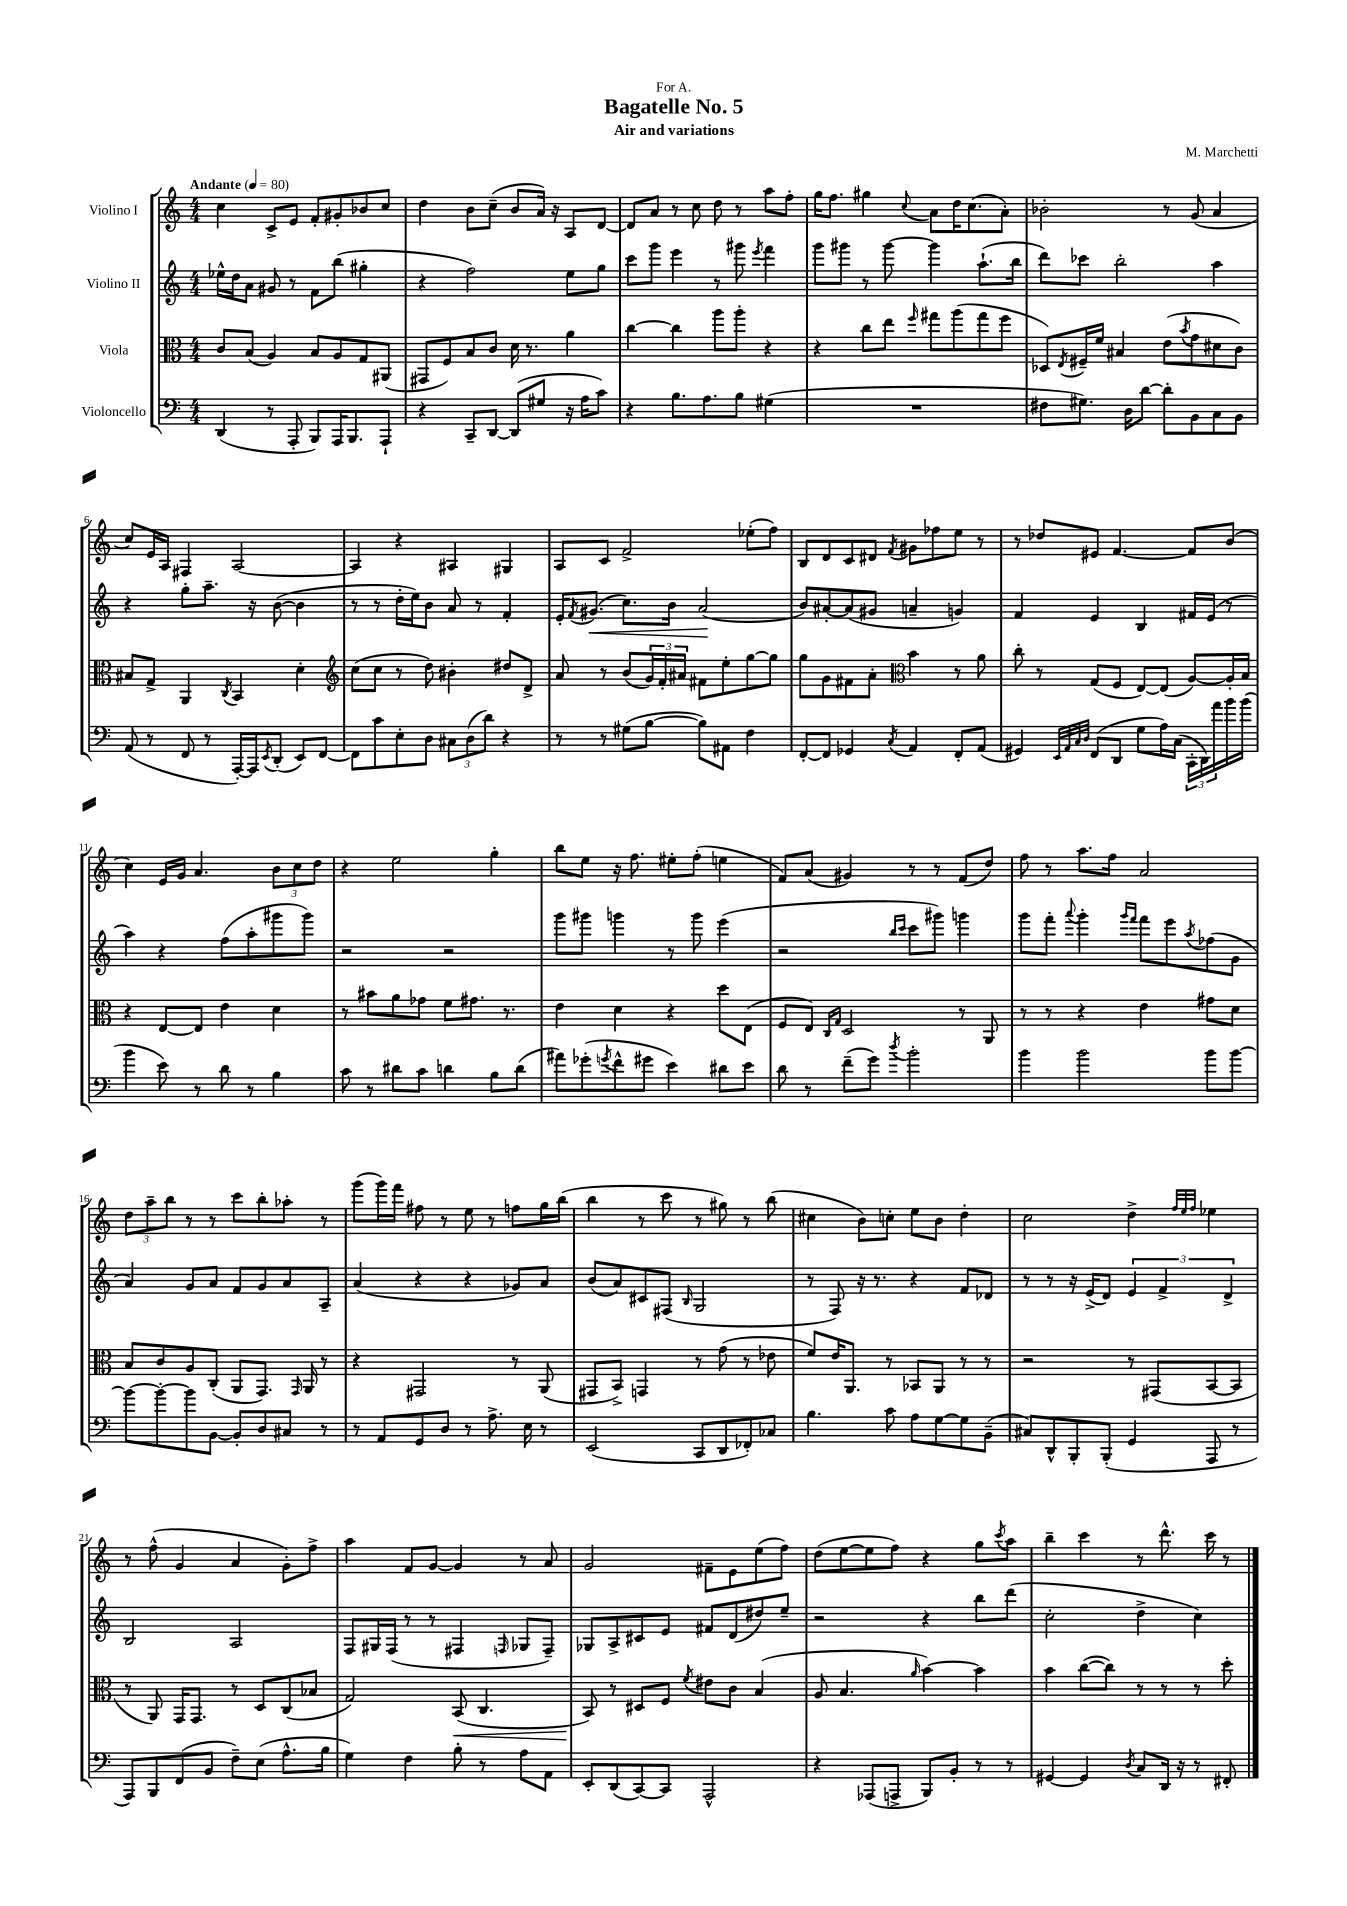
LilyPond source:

\header { title = "Bagatelle No. 5" composer = "M. Marchetti" subtitle = "Air and variations" dedication = "For A." }
<<
\new StaffGroup <<
\new Staff = "s0" \with { instrumentName = "Violino I" } {
    \clef treble \key c \major \numericTimeSignature \time 4/4 \tempo "Andante" 4 = 80
    c''4 c'8-> e'8 f'8-. gis'8-. bes'8 c''8 |
    d''4 b'8 c''8--( b'8 a'16) r16 a8 d'8~ |
    d'8 a'8 r8 c''8 d''8 r8 a''8 f''8-. |
    g''16 f''8. gis''4 \appoggiatura { c''8 } a'8 d''16 c''8.( a'8-.) |
    bes'2-. r8 g'8( a'4 |
    c''8) e'16 a16 fis4 a2~ |
    a4 r4 ais4 gis4 |
    a8 c'8 f'2-> ees''8-.( f''8) |
    b8 d'8 c'8 dis'8 \acciaccatura { f'8 } gis'8 fes''8 e''8 r8 |
    r8 des''8 eis'8 f'4.~ f'8 b'8( |
    c''4) e'16 g'16 a'4. \tuplet 3/2 { b'8 c''8 d''8 } |
    r4 e''2 g''4-. |
    b''8 e''8 r16 f''8. eis''8-. f''8-.( e''4 |
    f'8) a'8( gis'4) r8 r8 f'8( d''8) |
    f''8 r8 a''8. f''16 a'2 |
    \tuplet 3/2 { d''8 a''8-- b''8 } r8 r8 c'''8 b''8-. aes''8-. r8 |
    g'''8( g'''16) f'''16 fis''8 r8 e''8 r8 f''8 g''16 b''16( |
    b''4 r8 c'''8 r8 gis''8) r8 b''8( |
    cis''4 b'8) c''8-. e''8 b'8 d''4-. |
    c''2 d''4-> \grace { f''32 e''32 f''32 } ees''4 |
    r8 f''8-^( g'4 a'4 g'8-.) f''8-> |
    a''4 f'8 g'8~ g'4 r8 a'8 |
    g'2 fis'8-- e'8 e''8( f''8) |
    d''8( e''8~ e''8 f''8) r4 g''8 \acciaccatura { c'''8 } a''8 |
    b''4-- c'''4 r8 d'''8.-^ c'''16 r8 \bar "|." |
}
\new Staff = "s1" \with { instrumentName = "Violino II" } {
    \clef treble \key c \major \numericTimeSignature \time 4/4
    ees''16-^ d''16 a'8 gis'8 r8 f'8 b''8( gis''4-. |
    r4 f''2) e''8 g''8 |
    c'''8 g'''8 e'''4 r8 gis'''8 \acciaccatura { e'''8 } f'''4 |
    g'''8 gis'''8 r8 gis'''8~ gis'''4 a''8.-!( b''16 |
    d'''8) ces'''8 b''2-. a''4 |
    r4 g''8-. a''8.-- r16 b'8~( b'4 |
    r8 r8 d''16-. e''16) b'8 a'8 r8 f'4-. |
    e'16-. \acciaccatura { f'8 } gis'8.\<( c''8.) b'16 a'2\!( |
    b'8) ais'8~-. ais'8( gis'8 a'4-- g'4) |
    f'4 e'4 b4 fis'16 e'16( r8 |
    a''4) r4 f''8( a''8-. gis'''8 gis'''8) |
    r2 r2 |
    g'''8 gis'''8 g'''4 r8 g'''8 e'''4( |
    r2 \grace { b''16 c'''16 } c'''8 gis'''8) g'''4 |
    g'''8 f'''8-. \appoggiatura { a'''8 } g'''4-. \grace { g'''16 f'''16 } f'''8 e'''8 \acciaccatura { a''8 } fes''8( g'8 |
    a'4) g'8 a'8 f'8 g'8 a'8 a8-- |
    a'4( r4 r4 ges'8) a'8 |
    b'8( a'8) cis'8 fis8( \grace { b16 } g2 |
    r8 f8) r16 r8. r4 f'8 des'8 |
    r8 r8 r16 e'16->( d'8) \tuplet 3/2 { e'4 f'4-> d'4-> } |
    b2 a2 |
    f8 gis16 f16( r8 r8 fis4 \grace { f16 } ges8 f8--) |
    ges8 a8-> cis'8 e'8 fis'8 d'8( dis''8) e''8-- |
    r2 r4 b''8 d'''8( |
    c''2-. d''4-> c''4) \bar "|." |
}
\new Staff = "s2" \with { instrumentName = "Viola" } {
    \clef alto \key c \major \numericTimeSignature \time 4/4
    c'8 b8( a4) b8 a8 g8 ais,8( |
    gis,8 f8) b8 c'8 d'16 r8. a'4 |
    c''4~ c''4 a''8 a''8-. r4 |
    r4 c''8 e''8 \grace { f''16 } gis''8 a''8( gis''8 f''8 |
    des8) \acciaccatura { e8 } fis16-- f'16 bis4 e'8( \acciaccatura { b'8 } g'8 dis'8 c'8) |
    bis8 g8-> a,4 \acciaccatura { c8 } b,4 d'4-. |
    \clef treble c''8( c''8 r8 d''8) bis'4-. dis''8 d'8-> |
    a'8 r8 b'8( \tuplet 3/2 { g'16) f'16-. ais'16 } fis'8 e''8-. g''8~ g''8 |
    g''8 g'8 fis'8 a'8-. \clef alto b'4 r8 a'8 |
    c''8-. r8 g8( f8 e8~) e8( a8~) a16-. b16 |
    r4 e8~ e8 e'4 d'4 |
    r8 bis'8 a'8 ges'8 f'8 gis'8. r8. |
    e'4 d'4 r4 d''8 e8( |
    f8 e8) \grace { c16 g16 } d2 r8 a,8 |
    r8 r8 r4 e'4 gis'8 d'8 |
    b8 c'8 a8 c8-.( a,8 g,8.) \grace { g,16 } a,16 r8 |
    r4 gis,2 r8 a,8( |
    gis,8 b,8->) g,4 r8 g'8( r8 ees'8 |
    f'8) e'16 a,8. r8 bes,8 a,8 r8 r8 |
    r2 r8 gis,8( b,8~ b,8 |
    r8 a,8) g,16 g,8. r8 d8 c8( bes8 |
    g2) b,8\<( c4. |
    b,8\!) r8 dis8 f8 \acciaccatura { f'8 } eis'8 c'8 b4( |
    a8 b4. \grace { a'16 } b'4~) b'4 |
    b'4 c''8~( c''8) r8 r8 r8 d''8-. \bar "|." |
}
\new Staff = "s3" \with { instrumentName = "Violoncello" } {
    \clef bass \key c \major \numericTimeSignature \time 4/4
    d,4( r8 a,,8-. b,,8) a,,16 b,,8. a,,8-! |
    r4 c,8-- d,8~ d,8( gis8 r16 a16 c'8) |
    r4 b8. a8. b8 gis4( |
    R1 |
    fis8 gis8.) d16 d'8~ d'8-. b,8 c8 b,8 |
    a,8( r8 f,8 r8 a,,16~-.) a,,16 \acciaccatura { e,8 } d,8-.( e,8) f,8~ |
    f,8 c'8 e8-. d8 \tuplet 3/2 { cis8 d8( d'8) } r4 |
    r8 r8 gis8( b8~ b8) ais,8 f4 |
    f,8~-. f,8 ges,4 \acciaccatura { c8 } a,4 f,8-. a,8( |
    gis,4) \grace { e,32 a,32 c32 d32 } f,8( d,8 g8 a16) c16( \tuplet 3/2 { c,16-. d,16) a'16 } b'16 b'16( |
    b'4 e'8) r8 d'8 r8 b4 |
    c'8 r8 dis'8 c'8 d'4 b8 d'8( |
    ais'8) ges'8-.( \acciaccatura { g'8 } f'8-^ gis'8 e'4) dis'8 e'8 |
    d'8 r8 f'8--( g'8) \acciaccatura { d''8 } b'2-. |
    b'4 b'2 b'8 b'8~ |
    b'8~ b'8~-. b'8 b,8~ b,8-. d8 cis8 r8 |
    r8 a,8 g,8 d8 r8 a8.-> e16 r8 |
    e,2( c,8 d,8 fes,8-.) ces8 |
    b4. c'8 a8 g8~ g8 b,8--( |
    cis8) d,8-^ b,,8-. b,,8-.( g,4 a,,8 r8 |
    a,,8) b,,8 f,8( b,8 f8--) e8( a8.-^ b16 |
    g4) f4 b8-. r8 a8 a,8 |
    e,8-. d,8( c,8~) c,8 a,,2-^ |
    r4 aes,,8( a,,8-> b,,8) b,8-. r8 r8 |
    gis,4~ gis,4 \acciaccatura { d8 } c8 d,16 r16 r8 fis,8-. \bar "|." |
}
>>
>>
